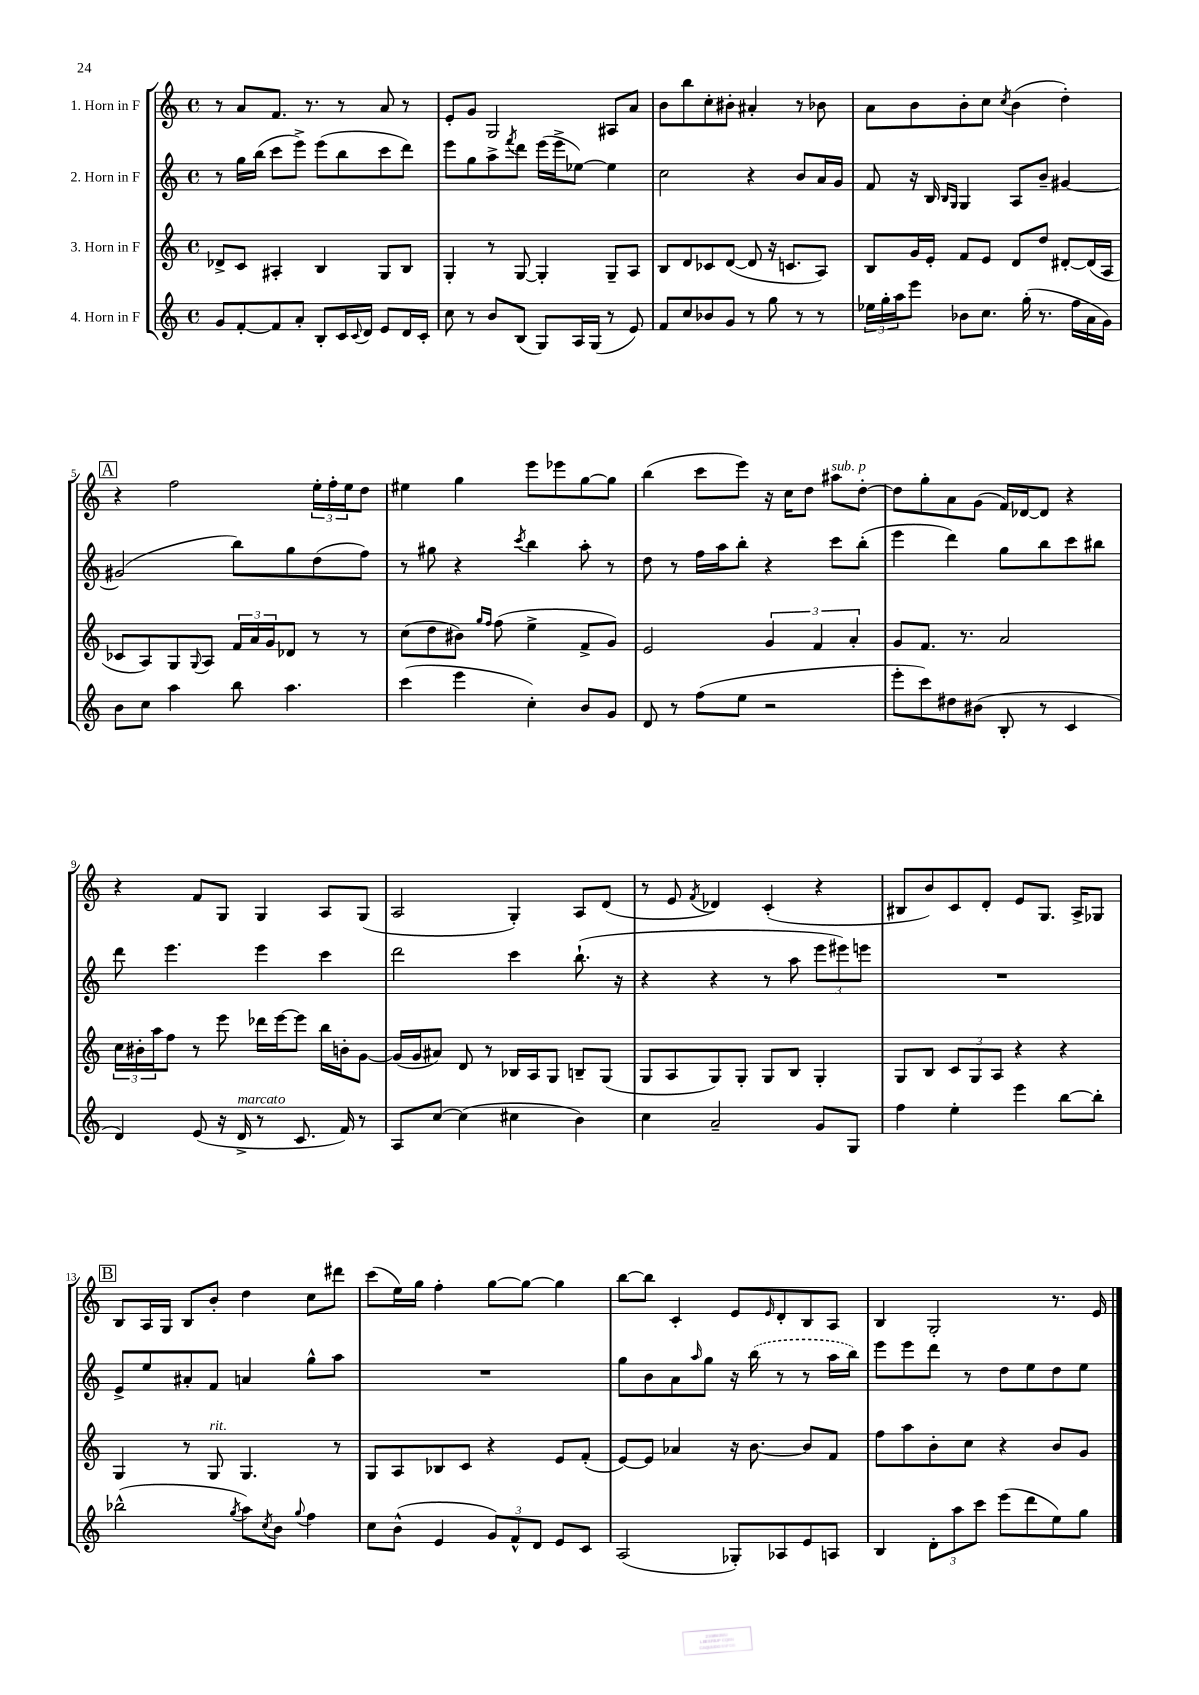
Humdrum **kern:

**kern	**kern	**kern	**kern
*staff4	*staff3	*staff2	*staff1
*clefG2	*clefG2	*clefG2	*clefG2
*k[]	*k[]	*k[]	*k[]
*M4/4	*M4/4	*M4/4	*M4/4
*met(c)	*met(c)	*met(c)	*met(c)
8g	8d-^	8r	8r
[8f'	8c	16gg	8a
.	.	(16bb	.
8f]	4A#'	8ccc	8.f
8a'	.	8eee^)	.
.	.	.	8.r
8B'	4B	(8eee	.
16c	.	8bb	8r
8qqc	.	.	.
16d	.	.	.
8e	8G	8ccc	8a
16d	8B	8ddd)	8r
16c'	.	.	.
=	=	=	=
8cc	4G'	8eee	8e'
8r	.	8gg	8g
8b	8r	8aa^	2G
.	.	8qfff	.
(8B	[8G	8ddd	.
8G)	4G']	(16eee	.
.	.	16eee^	.
16A	.	[8ee-)	.
(16G	.	.	.
8r	8G~	4ee-]	8A#
8e)	8A	.	8a
=	=	=	=
8f	8B	2cc	8b
8cc	8d	.	8bb
8b-	8c-	.	8cc'
8g	([8d	.	8b#'
8r	8d]	4r	4a#'
8gg	16r	.	.
.	8.c	.	.
8r	.	8b	8r
8r	8A)	16a	8b-
.	.	16g	.
=	=	=	=
24ee-	8B	8f	8a
24gg'	.	.	.
24aa	.	.	.
8eee	16g	16r	8b
.	16e'	16B	.
.	.	16qqB	.
.	.	16qqG	.
8b-	8f	4G	8b'
8.cc	8e	.	8cc
.	.	.	8qcc
.	8d	8A	(4b
(16gg'	.	.	.
8.r	8dd	8b~	.
.	[8d#'	[4g#	4dd')
16ff	.	.	.
16a	(16d#]	.	.
16g)	16A	.	.
=	=	=	=
8b	8c-	(2g#]	4r
8cc	8A)	.	.
4aa	8G	.	2ff
.	8qqG	.	.
.	8A	.	.
8bb	24f	8bb)	.
.	24a	.	.
.	24g	.	.
4.aa	8d-	8gg	.
.	8r	(8dd	24ee'
.	.	.	24ff'
.	.	.	24ee
.	8r	8ff)	8dd
=	=	=	=
(4ccc	(8cc	8r	4ee#
.	8dd	8gg#	.
4eee	8b#)	4r	4gg
.	16qqgg	.	.
.	16qqff	.	.
.	(8ff	.	.
.	.	8qccc	.
4cc')	4ee^	4bb	8eee
.	.	.	8eee-
8b	8f^	8aa'	[8gg
8g	8g)	8r	8gg]
=	=	=	=
8d	2e	8dd	(4bb
8r	.	8r	.
(8ff	.	16ff	8ccc
.	.	16aa	.
8ee	.	8bb'	8eee)
2r	6g	4r	16r
.	.	.	16cc
.	.	.	8dd
.	6f	.	.
.	.	8ccc	8aa#
.	6a'	.	.
.	.	(8bb'	[8dd'
=	=	=	=
8eee'	8g	4eee	8dd]
8ccc)	8.f	.	8gg'
8dd#	.	4ddd)	8a
.	8.r	.	.
(8b#	.	.	(8g
8B'	2a	8gg	16f)
.	.	.	[16d-
8r	.	8bb	8d-]
4c	.	8ccc	4r
.	.	8bb#	.
=	=	=	=
4d)	24cc	8ddd	4r
.	24b#'	.	.
.	24aa	.	.
.	8ff	4.eee	.
(8e	8r	.	8f
16r	8eee	.	8G
16d^	.	.	.
8r	16ddd-	4eee	4G
.	[16eee	.	.
8.c	8eee]	.	.
.	16bb	4ccc	8A
16f)	16b'	.	.
8r	[8g	.	(8G
=	=	=	=
8A	(16g]	2ddd	2A
.	16g	.	.
[8cc	8a#)	.	.
(4cc]	8d	.	.
.	8r	.	.
4cc#	16B-	4ccc	4G')
.	16A	.	.
.	8G	.	.
4b)	8B~	(8.bb`	8A
.	(8G	.	(8d
.	.	16r	.
=	=	=	=
4cc	8G	4r	8r
.	8A	.	8e
.	.	.	8qf
2a~	8G)	4r	4d-)
.	8G'	.	.
.	8G	8r	(4c'
.	8B	8aa	.
8g	4G'	12eee	4r
.	.	12eee#)	.
8G	.	.	.
.	.	12eee	.
=	=	=	=
4ff	8G	1r	8B#
.	8B	.	8b)
4ee'	12c	.	8c
.	12G	.	.
.	.	.	8d'
.	12A	.	.
4eee	4r	.	8e
.	.	.	8.G
[8bb	4r	.	.
.	.	.	16A^
8bb']	.	.	8G-
=	=	=	=
(2bb-^^	4G	8e^	8B
.	.	8ee	16A
.	.	.	16G
.	8r	8a#'	8B
.	8G	8f	8b'
8qgg	.	.	.
8aa)	4.G	4a	4dd
8qcc	.	.	.
8b	.	.	.
8qqgg	.	.	.
4ff	.	8gg^^	8cc
.	8r	8aa	8ddd#
=	=	=	=
8cc	8G	1r	(8ccc
(8b^^	8A	.	16ee)
.	.	.	16gg
4e	8B-	.	4ff'
.	8c	.	.
12g)	4r	.	[8gg
12f^^	.	.	.
.	.	.	8gg_
12d	.	.	.
8e	8e	.	4gg]
8c	(8f'	.	.
=	=	=	=
(2A	[8e)	8gg	[8bb
.	8e]	8b	8bb]
.	4a-	8a	4c'
.	.	16qqaa	.
.	.	8gg	.
8G-')	16r	16r	8e
.	[8.b	(16bb	.
.	.	.	16qqe
8A-	.	8r	8d'
8e	8b]	8r	8B
8A	8f	16aa	8A
.	.	16bb)	.
=	=	=	=
4B	8ff	8eee	4B
.	8aa	8eee	.
12d'	8b'	8ddd	2G'
12aa	.	.	.
.	8cc	8r	.
12ccc	.	.	.
(8eee	4r	8dd	.
8ddd	.	8ee	.
8ee)	8b	8dd	8.r
8gg	8g	8ee	.
.	.	.	16e
==	==	==	==
*-	*-	*-	*-
